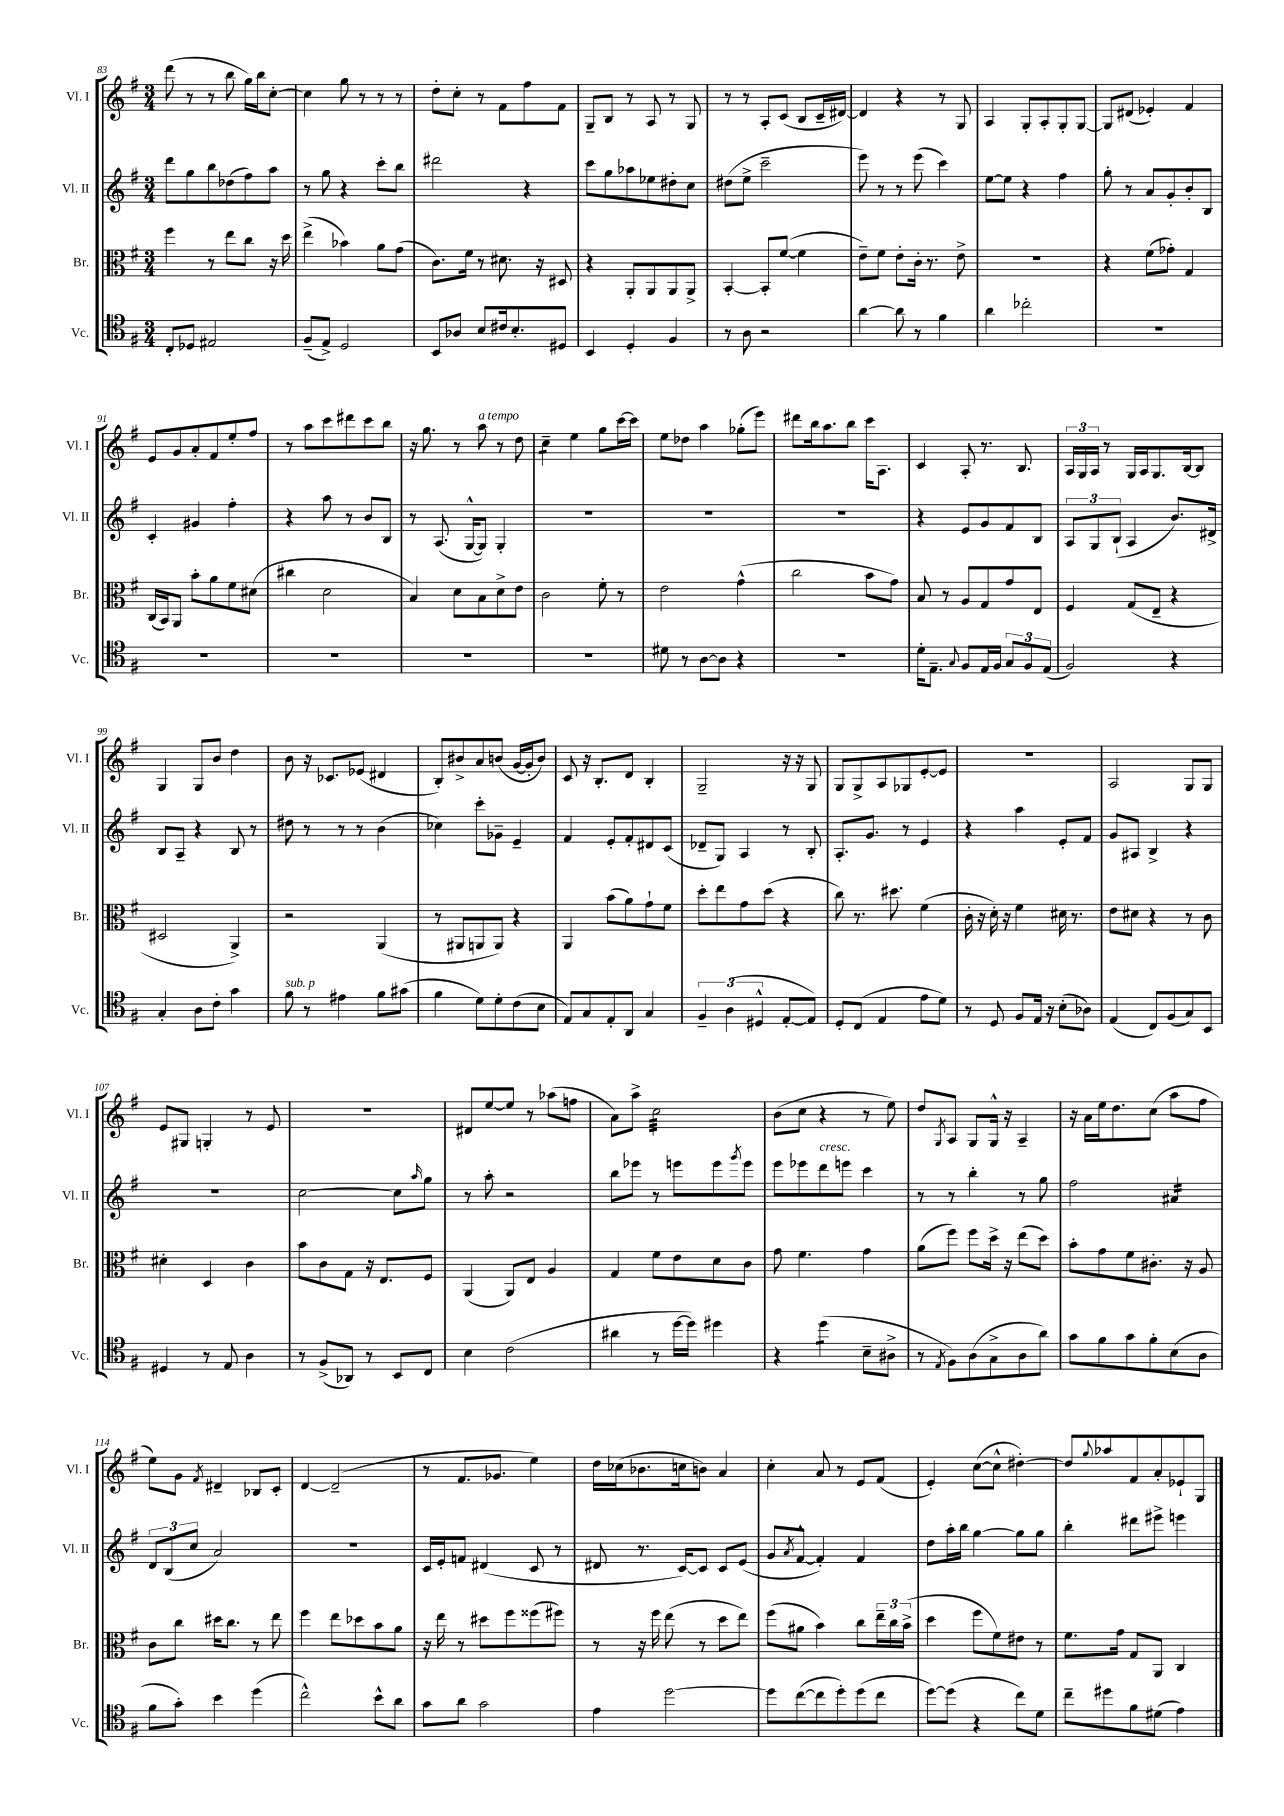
<<
\new StaffGroup <<
\new Staff = "s0" \with { instrumentName = "Vl. I" shortInstrumentName = "Vl. I" } {
    \clef treble \key g \major \numericTimeSignature \time 3/4
    d'''8( r8 r8 b''8 g''16) b''16 c''8~-. |
    c''4 g''8 r8 r8 r8 |
    d''8-. c''8-. r8 fis'8 fis''8 fis'8 |
    g8-- b8 r8 a8 r8 g8 |
    r8 r8 a8-. c'8( b8 c'16-- dis'16~) |
    dis'4 r4 r8 g8 |
    a4 g8-. a8-. g8-. g8~ |
    g8 dis'8( ees'4-.) fis'4 |
    e'8 g'8 a'8-. fis'8 e''8-. fis''8 |
    r8 a''8 c'''8 dis'''8 c'''8 b''8 |
    r16 g''8. r8 a''8^\markup { \italic "a tempo" } r8 d''8 |
    c''4:8-- e''4 g''8 c'''16~ c'''16 |
    e''8 des''8 a''4 ges''8-.( e'''8) |
    dis'''8 b''16 a''8. b''8 c'''16 a8. |
    c'4 a8-. r8. b8. |
    \tuplet 3/2 { a16 g16 a16 } r8 g16 a16 g8. b16~ b8 |
    g4 g8 b'8 d''4 |
    b'8 r16 ces'8. ees'8( dis'4 |
    b8-.) bis'8-> a'8 b'8( g'16~ g'16-. b'8) |
    c'8 r16 b8.-. d'8 b4-. |
    g2-- r16 r16 g8 |
    g8 g8-> a8 ges8 e'8~-. e'8 |
    R2. |
    a2 g8 g8 |
    e'8 gis8 g4-. r8 e'8 |
    R2. |
    dis'8 e''8~ e''8 r8 aes''8( f''8 |
    a'8) a''8-> c''2:32 |
    b'8( c''8 r4 r8 e''8) |
    d''8 \acciaccatura { g8 } a8 g8 g16-^ r16 a4-- |
    r16 a'16 e''16 d''8. c''8( a''8 fis''8 |
    e''8) g'8 \acciaccatura { fis'8 } dis'4-- bes8 c'8-. |
    d'4~ d'2--( |
    r8 fis'8. ges'8. e''4) |
    d''16 ces''16( bes'8. c''16 b'8) a'4 |
    c''4-. a'8 r8 e'8 fis'8( |
    e'4-.) c''8~( c''8-^ dis''4~-.) |
    dis''8 \appoggiatura { g''8 } aes''8 fis'8 a'8-. ees'8-! g8 \bar "|." |
}
\new Staff = "s1" \with { instrumentName = "Vl. II" shortInstrumentName = "Vl. II" } {
    \clef treble \key g \major \numericTimeSignature \time 3/4
    d'''8 g''8 b''8 des''8( fis''8) a''8 |
    r8 g''8 r4 c'''8-. b''8 |
    dis'''2 r4 |
    c'''8 g''8 aes''8 ees''8 dis''8-. c''8 |
    dis''8( e''8-> c'''2-- |
    e'''8) r8 r8 e'''8( c'''4) |
    e''8~ e''8 r4 fis''4 |
    g''8-. r8 a'8 g'8-. b'8-. b8 |
    c'4-. gis'4 fis''4-. |
    r4 a''8 r8 b'8 b8 |
    r8 a8.( g16~-^ g8) g4-. |
    R2. |
    R2. |
    R2. |
    r4 e'8 g'8 fis'8 b8 |
    \tuplet 3/2 { a8 g8 b8-!( } a4 b'8.) dis'16-> |
    b8 a8-- r4 b8 r8 |
    dis''8 r8 r8 r8 b'4( |
    ces''4) c'''8-. ges'8-- e'4-- |
    fis'4 e'8-. fis'8-. dis'8 c'8( |
    des'8-- g8) a4 r8 b8-. |
    a8.-. g'8. r8 e'4 |
    r4 a''4 e'8-. fis'8 |
    g'8 ais8 b4-> r4 |
    R2. |
    c''2~ c''8 \grace { a''16 } g''8 |
    r8 a''8-. r2 |
    b''8 ees'''8 r8 e'''8 e'''8 \acciaccatura { g'''8 } e'''8 |
    e'''8 ees'''8 d'''8^\markup { \italic "cresc." } e'''8 c'''4 |
    r8 r8 b''4-. r8 g''8 |
    fis''2 ais'4:16 |
    \tuplet 3/2 { d'8 b8( c''8 } a'2) |
    R2. |
    c'16 e'16-. f'8 dis'4( c'8 r8 |
    dis'8 r8. c'16~) c'8 c'8 e'8( |
    g'8 \acciaccatura { a'8 } fis'8~-^ fis'4-.) fis'4 |
    d''8 a''16-. b''16 g''4~ g''8 g''8 |
    b''4-. dis'''8 eis'''8-> e'''4 \bar "|." |
}
\new Staff = "s2" \with { instrumentName = "Br." shortInstrumentName = "Br." } {
    \clef alto \key g \major \numericTimeSignature \time 3/4
    fis''4 r8 e''8 c''8 r16 d''16 |
    e''4->( bes'4) a'8 g'8( |
    c'8.) fis'16 r8 dis'8. r16 dis8 |
    r4 a,8-. a,8 a,8 a,8-> |
    b,4~-. b,8-. fis'8~( fis'4 |
    e'8--) fis'8 e'8-. c'16-. r8. e'8-> |
    R2. |
    r4 fis'8( ges'8-.) g4 |
    c16( b,16) a,8 b'8-. a'8 fis'8 dis'8( |
    cis''4 d'2 |
    b4) d'8 b8 d'8-> e'8 |
    c'2 fis'8-. r8 |
    e'2 g'4-^( |
    c''2 b'8 g'8) |
    b8 r8 a8 g8 g'8 e8 |
    fis4 g8( e8-- r4 |
    dis2 a,4->) |
    r2 a,4( |
    r8 ais,8 a,8 a,8) r4 |
    a,4 b'8( a'8) g'8-! fis'8 |
    d''8-. e''8 g'8 d''8( r4 |
    c''8) r8. dis''8. fis'4( |
    c'16-. r16 d'16-.) r16 fis'4 dis'16 r8. |
    e'8 dis'8 r4 r8 c'8 |
    dis'4-. d4 c'4 |
    b'8 c'8 g8 r16 e8. fis8 |
    a,4( a,8) e8 a4 |
    g4 fis'8 e'8 d'8 c'8 |
    g'8 fis'4. g'4 |
    a'8( fis''8) fis''8 d''16-> r16 e''8( d''8) |
    b'8-. g'8 fis'8 cis'8.-. r16 a8 |
    c'8 c''8 dis''16 c''8. r8 e''8 |
    fis''4 e''8 des''8 b'8 a'8 |
    r16 e''16 r8 dis''8 fis''8 fisis''8( fis''8) |
    r8 r16 fis''16 e''8( r8 d''8 e''8) |
    fis''8( ais'8 b'4) c''8 \tuplet 3/2 { e''16-- c''16 b'16->( } |
    d''4 fis''8 fis'8) eis'8 r8 |
    fis'8. g'16 g8 a,8 c4 \bar "|." |
}
\new Staff = "s3" \with { instrumentName = "Vc." shortInstrumentName = "Vc." } {
    \clef tenor \key g \major \numericTimeSignature \time 3/4
    c8-. des8 eis2 |
    fis8--( e8->) d2 |
    b,8 aes8 b8 cis'16 b8.-. dis8 |
    b,4 d4-. fis4 |
    r8 a8 r2 |
    a'4~ a'8 r8 fis'4 |
    a'4 ces''2-. |
    R2. |
    R2. |
    R2. |
    R2. |
    R2. |
    dis'8 r8 a8~ a8 r4 |
    R2. |
    d'16-. e8.-- \appoggiatura { g8 } fis8 e16 fis16 \tuplet 3/2 { g8 fis8 e8( } |
    fis2) r4 |
    g4-. a8 c'8-. g'4 |
    fis'8^\markup { \italic "sub. p" } r8 eis'4 fis'8 gis'8( |
    fis'4 d'8) d'8-. c'8( b8 |
    e8) g8 e8-. a,8 g4 |
    \tuplet 3/2 { fis4-- a4( dis4-^ } e8~-. e8) |
    d8-. c8( e4 e'8 d'8) |
    r8 d8 fis8 e16 r16 b8-.( aes8) |
    e4( c8) fis8( g8) b,8 |
    dis4 r8 e8 a4 |
    r8 fis8->( aes,8) r8 b,8 c8 |
    b4 c'2( |
    ais'4 r8 d''16~ d''16) dis''4 |
    r4 d''4:8( b8-- ais8-> |
    r8 \acciaccatura { e8 } fis8) a8( g8-> a8 a'8) |
    g'8 fis'8 g'8 fis'8-. b8( a8 |
    fis'8 g'8-.) b'4 d''4( |
    c''2-^) b'8-^ a'8 |
    g'8 a'8 g'2 |
    e'4 d''2~ |
    d''8 c''8~( c''8 d''8-.) d''8( c''8 |
    d''8~) d''8( r4 c''8) d'8 |
    c''8-- dis''8 fis'8 dis'8( e'4) \bar "|." |
}
>>
>>
\layout { \context { \Score currentBarNumber = #83 } }
